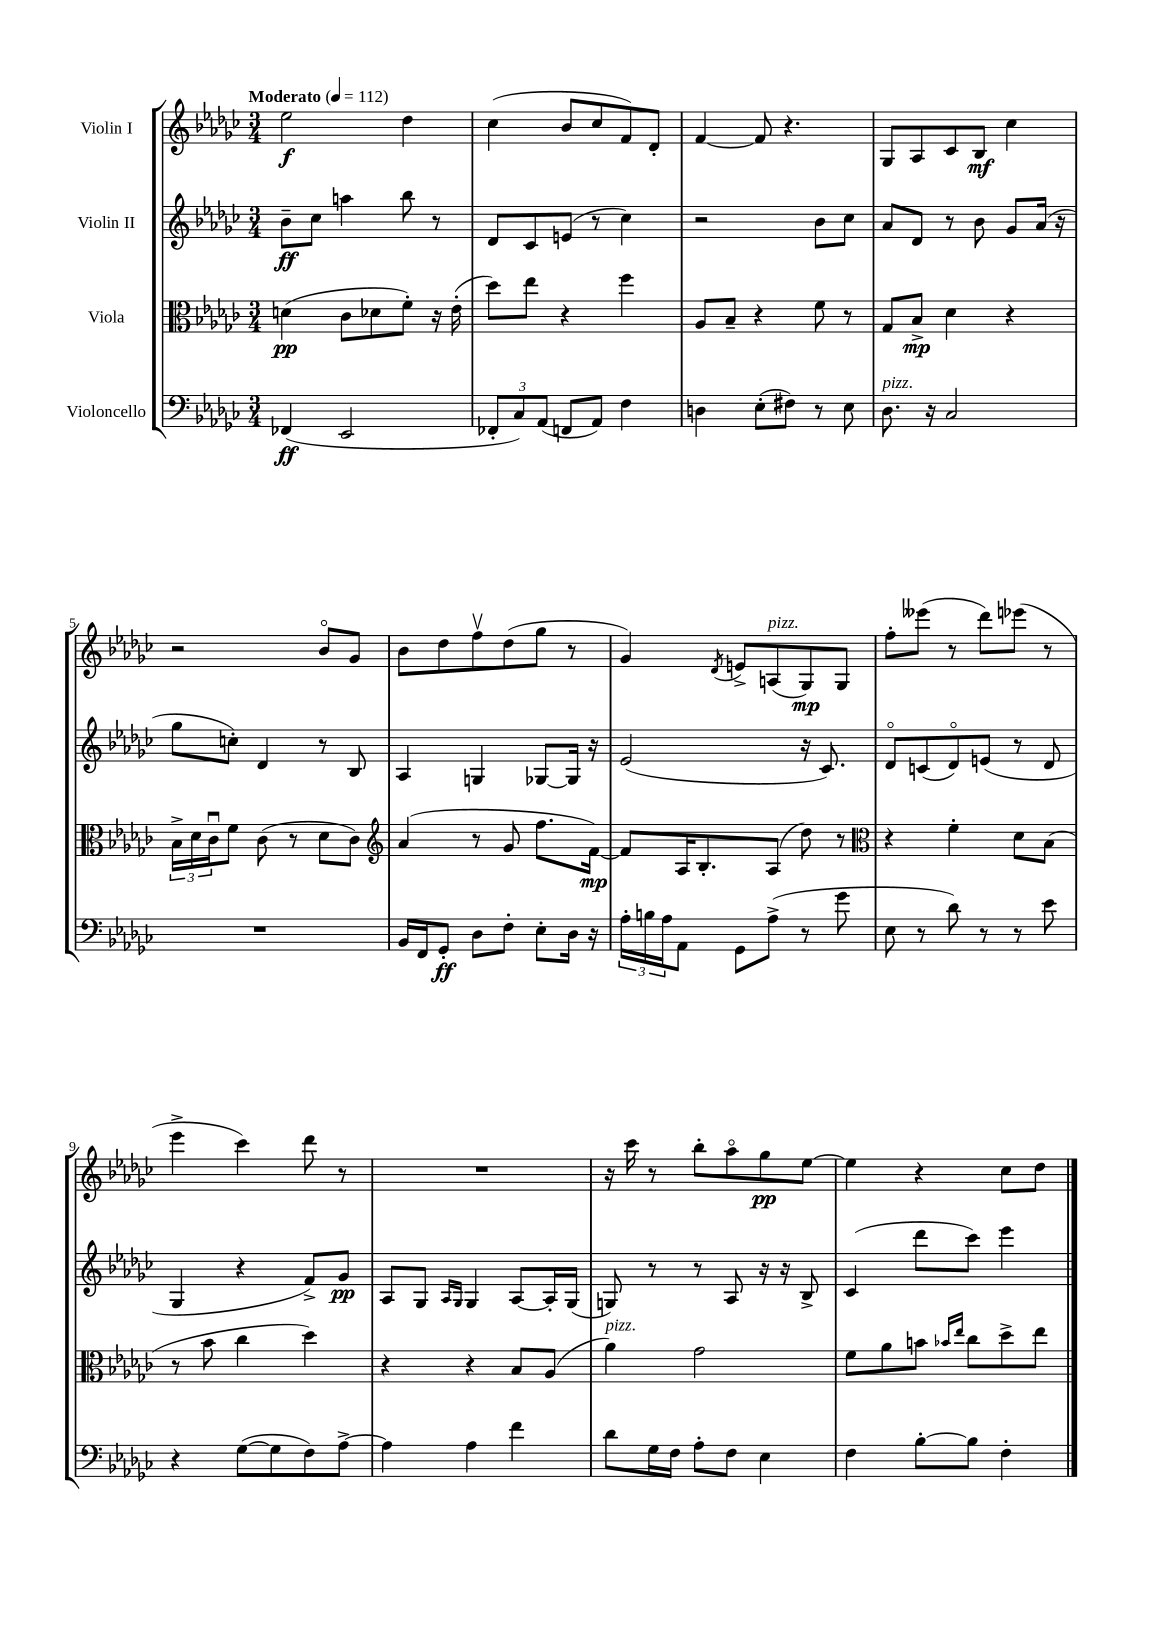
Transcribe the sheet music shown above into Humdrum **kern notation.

**kern	**kern	**kern	**kern
*staff4	*staff3	*staff2	*staff1
*clefF4	*clefC3	*clefG2	*clefG2
*k[b-e-a-d-g-c-]	*k[b-e-a-d-g-c-]	*k[b-e-a-d-g-c-]	*k[b-e-a-d-g-c-]
*M3/4	*M3/4	*M3/4	*M3/4
*MM112	*MM112	*MM112	*MM112
(4FF-	(4d	8b-~	2ee-
.	.	8cc-	.
2EE-	8c-	4aa	.
.	8d-	.	.
.	8f')	8bb-	4dd-
.	16r	8r	.
.	(16e-'	.	.
=	=	=	=
12FF-'	8dd-)	8d-	(4cc-
12C-)	.	.	.
.	8ee-	8c-	.
(12AA-	.	.	.
8FF	4r	(8e	8b-
8AA-)	.	8r	8cc-
4F	4ff	4cc-)	8f)
.	.	.	8d-'
=	=	=	=
4D	8A-	2r	[4f
.	8B-~	.	.
(8E-'	4r	.	8f]
8F#)	.	.	4.r
8r	8f	8b-	.
8E-	8r	8cc-	.
=	=	=	=
8.D-	8G-	8a-	8G-
.	8B-^	8d-	8A-
16r	.	.	.
2C-	4d-	8r	8c-
.	.	8b-	8B-
.	4r	8g-	4cc-
.	.	(16a-	.
.	.	16r	.
=	=	=	=
2.r	24B-^	8gg-	2r
.	24d-	.	.
.	24c-u	.	.
.	8f	8cc')	.
.	(8c-	4d-	.
.	8r	.	.
.	8d-	8r	8b-o
.	8c-)	8B-	8g-
=	=	=	=
*	*clefG2	*	*
16BB-	(4a-	4A-	8b-
16FF	.	.	.
8GG-'	.	.	8dd-
8D-	8r	4G	8ffv
8F'	8g-	.	(8dd-
8E-'	8.ff	[8G-	8gg-
16D-	.	16G-]	8r
16r	[16f)	16r	.
=	=	=	=
24A-'	8f]	(2e-	4g-)
24B	.	.	.
24A-	.	.	.
8AA-	16A-	.	.
.	8.B-'	.	.
.	.	.	8qd-
8GG-	.	.	8e^
(8A-^	(8A-	.	(8A
8r	8dd-)	16r	8G-)
.	.	8.c-)	.
8g-	8r	.	8G-
=	=	=	=
*	*clefC3	*	*
8E-	4r	8d-o	8ff'
8r	.	(8c	(8eee--
8d-)	4f'	8d-o)	8r
8r	.	(8e	8ddd-)
8r	8d-	8r	(8eee-
8e-	(8B-	8d-	8r
=	=	=	=
4r	8r	4G-	4eee-^
.	8b-	.	.
([8G-	4cc-	4r	4ccc-)
8G-]	.	.	.
8F)	4dd-)	8f^)	8ddd-
[8A-^	.	8g-	8r
=	=	=	=
4A-]	4r	8A-	2.r
.	.	8G-	.
.	.	16qqA-	.
.	.	16qqG-	.
4A-	4r	4G-	.
4f	8B-	[8A-	.
.	(8A-	16A-']	.
.	.	(16G-	.
=	=	=	=
8d-	4a-)	8G)	16r
.	.	.	16ccc-
16G-	.	8r	8r
16F	.	.	.
8A-'	2g-	8r	8bb-'
8F	.	8A-	8aa-o
4E-	.	16r	8gg-
.	.	16r	.
.	.	8B-^	[8ee-
=	=	=	=
4F	8f	(4c-	4ee-]
.	8a-	.	.
[8B-'	8b	8ddd-	4r
.	16qqb-	.	.
.	16qqee-	.	.
8B-]	8cc-	8ccc-)	.
4F'	8dd-^	4eee-	8cc-
.	8ee-	.	8dd-
==	==	==	==
*-	*-	*-	*-
